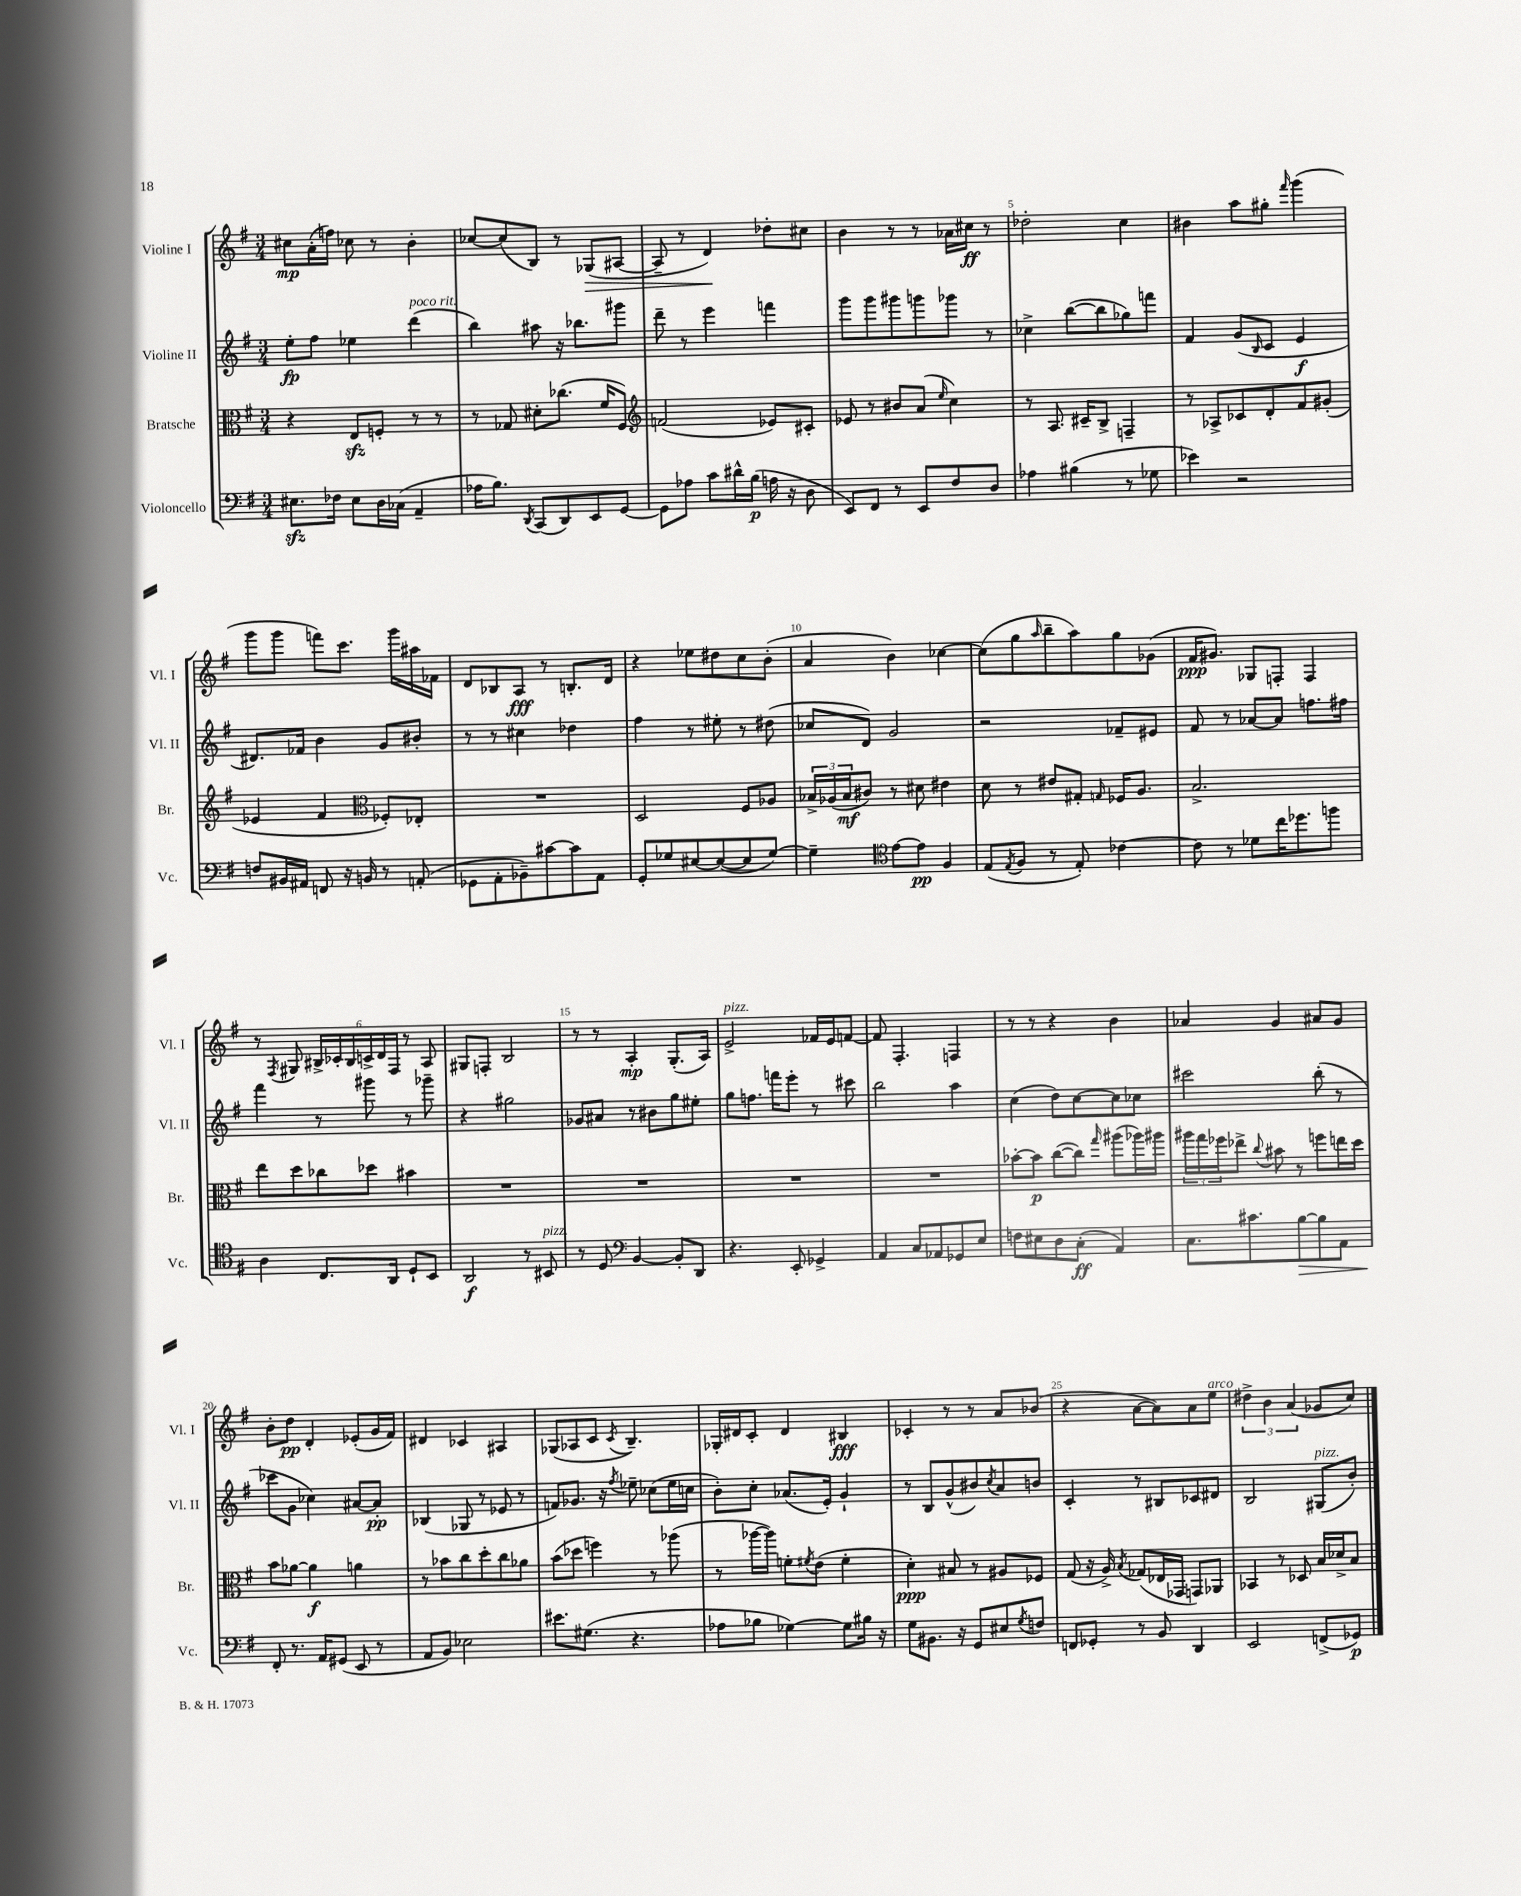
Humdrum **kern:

**kern	**kern	**kern	**kern
*staff4	*staff3	*staff2	*staff1
*clefF4	*clefC3	*clefG2	*clefG2
*k[f#]	*k[f#]	*k[f#]	*k[f#]
*M3/4	*M3/4	*M3/4	*M3/4
8.E#\L	4r	8ee'\L	8cc#\L
.	.	8ff#\J	(16a'\L
16F-\Jk	.	.	16ff\JJ)
8E#\L	8E/L	4ee-\	8cc-\
16D\L	8F'/J	.	8r
(16C-\JJ	.	.	.
4AA~/	8r	(4ddd\	4b'\
.	8r	.	.
=	=	=	=
16A-\LK	8r	4bb\)	[8cc-/L
8.B\J)	.	.	.
.	8G-/	.	(8cc-/]
8qDD/	.	.	.
(8CC/L	8d#'\L	8aa#\	8B/J)
8DD/)	(8.cc-\J	16r	8r
.	.	8.bb-\L	.
8EE/	.	.	(8G-/L
.	16f#/LK	.	.
[8GG/J	8F#/J)	8ggg#\J	[8A#/J
=	=	=	=
*	*clefG2	*	*
8GG\]L	(2f/	8ddd~\	8A#~/]
8A-\J	.	8r	8r
8c\L	.	4eee\	4d/)
16d#^^\L	.	.	.
(16B\JJ	.	.	.
16A\	8e-/L)	4fff\	8dd-'\L
16r	.	.	.
8D\	8c#'/J	.	8cc#\J
=	=	=	=
8EE/L)	8e-/	8ggg\L	4b\
8FF#/J	8r	8ggg\	.
8r	8b#/L	8ggg#\	8r
8EE/L	(8a/J	8ggg\	8r
.	16qqee/	.	.
8F#/	4cc\)	8ggg-\J	16a-\LL
.	.	.	16cc#\JJ
8D/J	.	8r	8r
=	=	=	=
4A-\	8r	4cc-^\	2dd-'\
.	8.A/	.	.
(4B#\	.	([8bb\L	.
.	16c#~/LK	.	.
.	8B^/J	8bb\]	.
8r	4F~/	8gg-\)	4cc\
8G-\	.	8fff\J	.
=	=	=	=
4e-\)	8r	4f#/	4b#\
.	8A-^/L	.	.
2r	8c-/	(8g/L	8aa\L
.	.	16qqB/	.
.	8d'/	8c/J	8gg#'\J
.	.	.	16qqfff#/
.	8f#/	4e/	(4ggg\
.	(8g#'/J	.	.
=	=	=	=
8F/L	4e-/	8.d#/L)	8ggg\L
16BB#/L	.	.	8ggg\J
16AA#/JJ	.	16f-/Jk	.
8FF/	4f#/	4b\	8fff\L)
16r	.	.	8.ccc\J
16BB/	.	.	.
*	*clefC3	*	*
8r	8F-'/L)	8g/L	.
.	.	.	16ggg\LL
(8AA'/	8E-'/J	8b#'/J	16aa#\
.	.	.	16f-\JJ
=	=	=	=
8GG-\L	2.r	8r	8d/L
8AA'\	.	8r	8B-/
8BB-~\)	.	4cc#\	8A/J
[8c#\	.	.	8r
8c#\]	.	4dd-\	8.B'/L
8AA\J	.	.	.
.	.	.	16d/Jk
=	=	=	=
8GG'/L	2D/	4ff#\	4r
8G-/	.	.	.
[8E#/	.	8r	8ee-\L
(8E#/_	.	8ee#'\	8dd#\
8E#/]	8F#/L	8r	8cc\
[8G-/J)	8A-/J	(8dd#\	(8b'\J
=	=	=	=
4G-~\]	24B-^/LL	8cc-/L	4a/
.	(24A-/	.	.
.	24B-/J	.	.
.	8c#/J)	8d/J)	.
*clefC4	*	*	*
[8e\L	8r	2g/	4b\)
8e\]J	8d#\	.	.
4F#/	4e#\	.	[4cc-\
=	=	=	=
(8E/L	8d\	2r	(8cc-\]L
8qE/	.	.	.
8F#/J	8r	.	8gg\
.	.	.	16qqaa/
8r	8e#/L	.	8bb~\
8E'/)	8G#'/J	.	8aa\)
.	16qqG/	.	.
[4c-\	16F-/LK	8f-~/L	8gg\
.	8.A/J	.	.
.	.	8e#/J	(8g-\J
=	=	=	=
8c-\]	2.B^/	8f#/	16f#/LK
.	.	.	8.g#/J)
8r	.	8r	.
8d-\L	.	[8a-/L	8G-/L
16cc\K	.	8a-/]J	8F'/J
8.dd-\	.	.	.
.	.	8.ff\L	4F/
8ff\J	.	.	.
.	.	16ff#\Jk	.
=	=	=	=
4A\	8ee\L	4fff#\	8r
.	.	.	8qF#/
.	8dd\	.	8G#/
8.C/L	8cc-\	8r	24B#^/LL
.	.	.	24c-'/
.	.	.	24B#/
.	8dd-\J	8ggg#\	24c^/
.	.	.	24d/
16AA/Jk	.	.	.
.	.	.	24F#/JJ
8D`/L	4b#\	8r	8r
8BB/J	.	8ggg-~\	8A/
=	=	=	=
2AA/	2.r	4r	8G#/L
.	.	.	8F'/J
.	.	2gg#\	2B/
8r	.	.	.
8BB#/	.	.	.
=	=	=	=
8r	2.r	8g-/L	8r
8D/	.	8a#/J	8r
*clefF4	*	*	*
[4BB/	.	8r	4A'/
.	.	8b#\L	.
8BB'/]L	.	8gg\	(8.G'/L
8DD/J	.	8ee#'\J	.
.	.	.	16A/Jk)
=	=	=	=
4.r	2.r	8gg\L	2e^/
.	.	8.ff\J	.
.	.	16fff\LK	.
8EE'/	.	8eee'\J	.
4GG-^/	.	8r	16f-/LL
.	.	.	16e/J
.	.	8ccc#\	[8f/J
=	=	=	=
4AA/	2.r	2bb\	8f/]
.	.	.	4.F#'/
8C/L	.	.	.
8AA-/	.	.	.
8GG-/	.	4aa\	4F/
8E/J	.	.	.
=	=	=	=
8F\L	[8b-'\L	(4cc\	8r
8E#\	8b-\]J	.	8r
8D\	([8cc\L	8dd\L)	4r
(8C'\J	8cc\]J)	[8cc\	.
.	16qqgg/	.	.
4AA/)	(8aa#\L	8cc\]	4b\
.	16aa-\L)	8cc-\J	.
.	16aa#\JJ	.	.
=	=	=	=
8.C\L	24aa#\LL	2ccc#\	4a-/
.	24gg\	.	.
.	24ff-\J	.	.
.	8ee-^\J	.	.
8.c#\	.	.	.
.	8qqcc/	.	.
.	8b#\	.	4g/
[8B\	8r	.	.
8B\]	8ff\L	(8bb'\	8a#/L
8AA\J	16ee\L	8r	8g/J
.	16dd\JJ	.	.
=	=	=	=
8FF#'/	8b\L	8ccc-\L	8b'\L
8.r	[8a-\J	8g\J	8dd\J
.	4a-\]	4cc-\)	4d'/
16AA/LK	.	.	.
(8GG#/J	.	.	.
8EE/	4a\	[8a#/L	(8e-'/L
8r	.	8a#'/]J	16g/L
.	.	.	16f#/JJ)
=	=	=	=
8AA/L	8r	(4B-/	4d#/
8BB/J)	8b-\L	.	.
2E-\	8cc\	8G-/	4c-/
.	8dd'\	8r	.
.	8cc\	8e-/	4A#/
.	8a-\J	8r	.
=	=	=	=
8.e#\L	(8b\L	8f/L)	(8G-/L
.	8dd-\J	8.g-/J	8A-/
(8.G#\J	.	.	.
.	4ff\)	.	8c/J
.	.	16r	.
.	.	8qff#/	8qc/
4.r	.	8ee-~\	4.B~/)
.	8r	(8cc-\L	.
.	(8aa-\	16ee-\L	.
.	.	16cc\JJ	.
=	=	=	=
8A-\L	8r	8b'\L)	16G-'/LL
.	.	.	16d#/J
8B-\J	[16aa-\LL	8cc'\J	8c'/J
.	16aa-\]JJ)	.	.
[4G-\)	8f'\L	(8.a-/L	4d#/
.	8qf#/	.	.
.	(8e\J	.	.
.	.	16e'/Jk)	.
8G-\]L	4f#'\	4g`/	4B#/
16B#\Jk	.	.	.
16r	.	.	.
=	=	=	=
8G\L	4d'\)	8r	4c-'/
8.BB#\J	.	8B/L	.
.	8B#/	(8g^^/	8r
16r	.	.	.
8GG/L	8r	8b#/)	8r
.	.	8qcc/	.
8E#/	8A#/L	8a/	8a/L
8qG/	.	.	.
8F/J	8F-/J	8b/J	(8b-/J
=	=	=	=
8FF/L	(8G/	4c'/	4r
8GG-'/J	16r	.	.
.	16A^/)	.	.
.	8qB/	.	.
8r	(8G-/L	8r	[8a\L
8BB/	16E-/L	8B#/L	8a\])
.	16GG-/JJ	.	.
4DD/	8GG/L)	8c-/	8a\
.	8AA-/J	8d#/J	8ee\J
=	=	=	=
2EE/	4BB-/	2B/	6dd#^\
.	.	.	6b\
.	8r	.	.
.	.	.	(6a/
.	8D-/	.	.
(8FF^/L	16B/LL	(8G#/L	8g-/L
.	16d-^/J	.	.
8GG-/J)	8B/J	8b'/J)	8cc/J)
==	==	==	==
*-	*-	*-	*-
